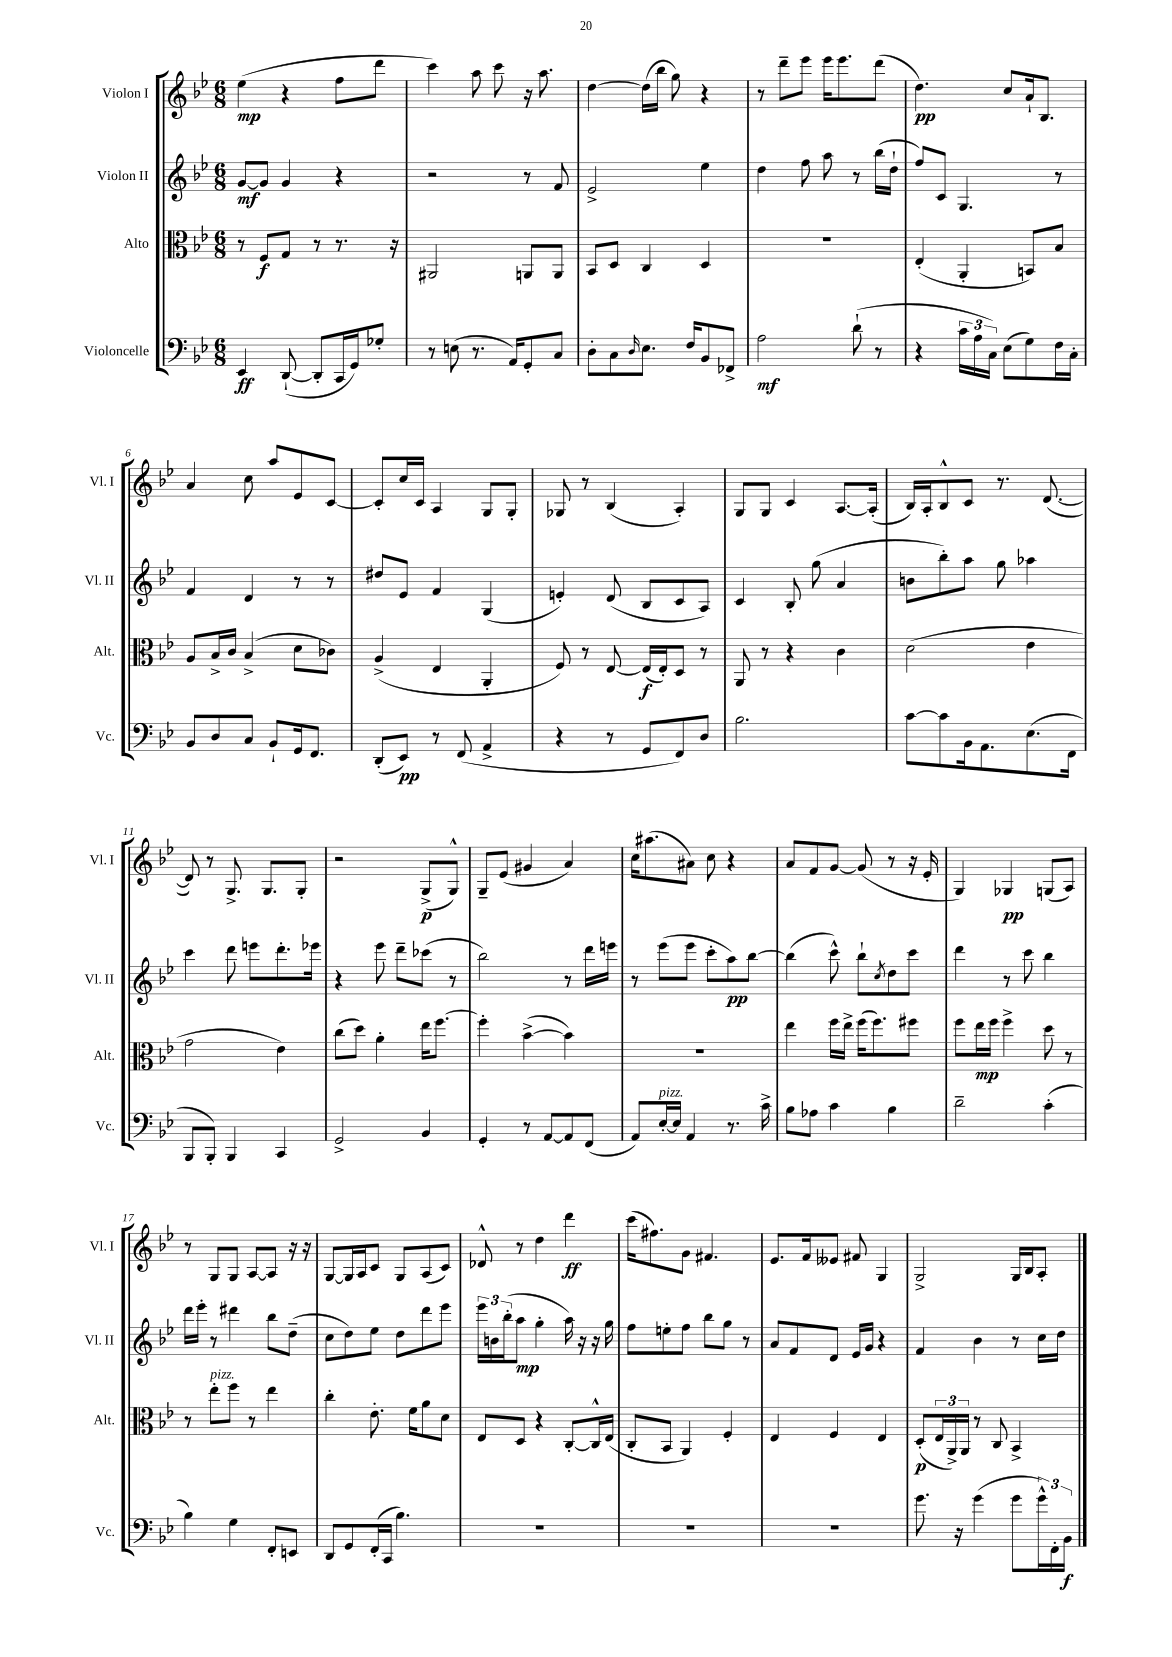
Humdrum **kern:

**kern	**kern	**kern	**kern
*staff4	*staff3	*staff2	*staff1
*clefF4	*clefC3	*clefG2	*clefG2
*k[b-e-]	*k[b-e-]	*k[b-e-]	*k[b-e-]
*M6/8	*M6/8	*M6/8	*M6/8
4EE-	8r	[8g	(4ee-
.	8F	8g]	.
([8DD`	8G	4g	4r
8DD']	8r	.	.
16CC	8.r	4r	8ff
16GG)	.	.	.
8G-'	.	.	8ddd
.	16r	.	.
=	=	=	=
8r	2AA#	2r	4ccc)
(8E	.	.	.
8.r	.	.	8aa
.	.	.	8ccc
16AA)	.	.	.
8GG'	8AA	8r	16r
.	.	.	8.aa
8C	8AA	8f	.
=	=	=	=
8D'	8BB-	2e-^	[4dd
8C	8D	.	.
16qqD	.	.	.
8.E-	4C	.	(16dd]
.	.	.	16bb-
.	.	.	8gg)
16F	.	.	.
8BB-	4D	4ee-	4r
8FF-^	.	.	.
=	=	=	=
2A	2.r	4dd	8r
.	.	.	8ddd~
.	.	8ff	8eee-
.	.	8aa	16eee-
.	.	.	8.eee-
(8d`	.	8r	.
8r	.	(16bb-	(8ddd
.	.	16dd`	.
=	=	=	=
4r	(4E-'	8ff)	4.dd)
.	.	8c	.
24c	4AA'	4.G	.
24A	.	.	.
24C)	.	.	.
(8E-	.	.	8cc
8G)	8BB)	.	16a`
.	.	.	8.B-
16F	8B-	8r	.
16C'	.	.	.
=	=	=	=
8BB-	8A	4f	4a
8D	16B-^	.	.
.	16c	.	.
8C	(4B-^	4d	8cc
8BB-`	.	.	8aa
16GG	8d	8r	8e-
8.FF	.	.	.
.	8c-)	8r	[8c
=	=	=	=
(8DD'	(4A^	8dd#	8c']
8EE-)	.	8e-	16cc
.	.	.	16c
8r	4E-	4f	4A
(8FF	.	.	.
4AA^	4AA'	(4G	8G
.	.	.	8G'
=	=	=	=
4r	8F)	4e')	8G-
.	8r	.	8r
8r	[8E-	(8d	(4B-
8GG	(16E-]	8B-	.
.	16E-')	.	.
8FF)	8D	8c	4A')
8D	8r	8A)	.
=	=	=	=
2.B-	8AA	4c	8G
.	8r	.	8G
.	4r	8B-'	4c
.	.	(8gg	.
.	4c	4a	[8.A
.	.	.	(16A']
=	=	=	=
[8c	(2d	8b	16B-)
.	.	.	16A'
8c]	.	8bb-')	8B-^^
16BB-	.	8aa	8c
8.AA	.	.	.
.	.	8gg	8.r
(8.E-	4e-	4aa-	.
.	.	.	([8.d
16FF	.	.	.
=	=	=	=
8BBB-	2g	4ccc	8d])
8BBB-')	.	.	8r
4BBB-	.	8ddd	8.G^
.	.	8eee	.
.	.	.	8.G
4CC	4e-)	8.ddd'	.
.	.	.	8G'
.	.	16eee-	.
=	=	=	=
2GG^	(8cc	4r	2r
.	8dd)	.	.
.	4a'	8eee-	.
.	.	8ddd~	.
4BB-	16ee-	(8ccc-	(8G^
.	[8.ff	.	.
.	.	8r	8G^^)
=	=	=	=
4GG'	4ff']	2bb-)	8G~
.	.	.	(8e-
8r	([4b-^	.	4g#
[8AA	.	.	.
8AA]	4b-])	8r	4a)
(8FF	.	16ddd	.
.	.	16eee	.
=	=	=	=
8AA)	2.r	8r	16cc
.	.	.	(8.aa#
[16E-'	.	(8eee-	.
16E-]	.	.	.
4AA	.	8eee-	8a#)
.	.	8ccc'	8cc
8.r	.	8aa)	4r
.	.	[8bb-	.
16c^	.	.	.
=	=	=	=
8B-	4ee-	(4bb-]	8a
8A-	.	.	8f
4c	16ff	8ccc^^)	[8g
.	16ee-^	.	.
.	(16ff	8bb-`	(8g]
.	8.ff)	.	.
.	.	8qcc	.
4B-	.	8dd	8r
.	8ff#	8ccc	16r
.	.	.	16e-'
=	=	=	=
2d~	8ff	4ddd	4G)
.	16ee-	.	.
.	16ff	.	.
.	4ff^	8r	4G-
.	.	8ccc	.
(4c'	8dd	4bb-	(8G
.	8r	.	8A)
=	=	=	=
4B-)	8r	16ddd	8r
.	.	16eee-'	.
.	8ee-'	8r	8G
4G	8ff	4ddd#	8G
.	8r	.	[8A
8FF'	4ee-	8bb-	8A]
8EE	.	(8dd~	16r
.	.	.	16r
=	=	=	=
8DD	4cc'	8cc	[8G
8GG	.	8dd)	16G]
.	.	.	16A
(16FF'	8.e-'	8ee-	8c
16CC	.	.	.
4.B-)	.	8dd	8G
.	16f	.	.
.	8a	8ddd	(8A
.	8d	8eee-	8c)
=	=	=	=
2.r	8E-	24eee-	8d-^^
.	.	24b	.
.	.	(24bb-'	.
.	8D	8aa	8r
.	4r	4gg'	4dd
.	[8C'	16aa)	4ddd
.	.	16r	.
.	16C^^]	16r	.
.	(16E-	16gg	.
=	=	=	=
2.r	8C'	8ff	(16ccc
.	.	.	8.ff#)
.	8BB-	8ee'	.
.	4AA)	8ff	8g
.	.	8bb-	4.f#
.	4F'	8gg	.
.	.	8r	.
=	=	=	=
2.r	4E-	8a	8.e-
.	.	8f	.
.	.	.	16f
.	4F	8d	8e--
.	.	16e-	8f#
.	.	16g	.
.	4E-	4r	4G
=	=	=	=
8.g	(8D'	4f	2G^
.	24E-	.	.
.	24AA^)	.	.
16r	.	.	.
.	24AA	.	.
(4g	8r	4b-	.
.	8C	.	.
8g	4BB-^	8r	16G
.	.	.	16B-
24g^^)	.	16cc	8A'
24FF'	.	.	.
.	.	16dd	.
24BB-	.	.	.
==	==	==	==
*-	*-	*-	*-
